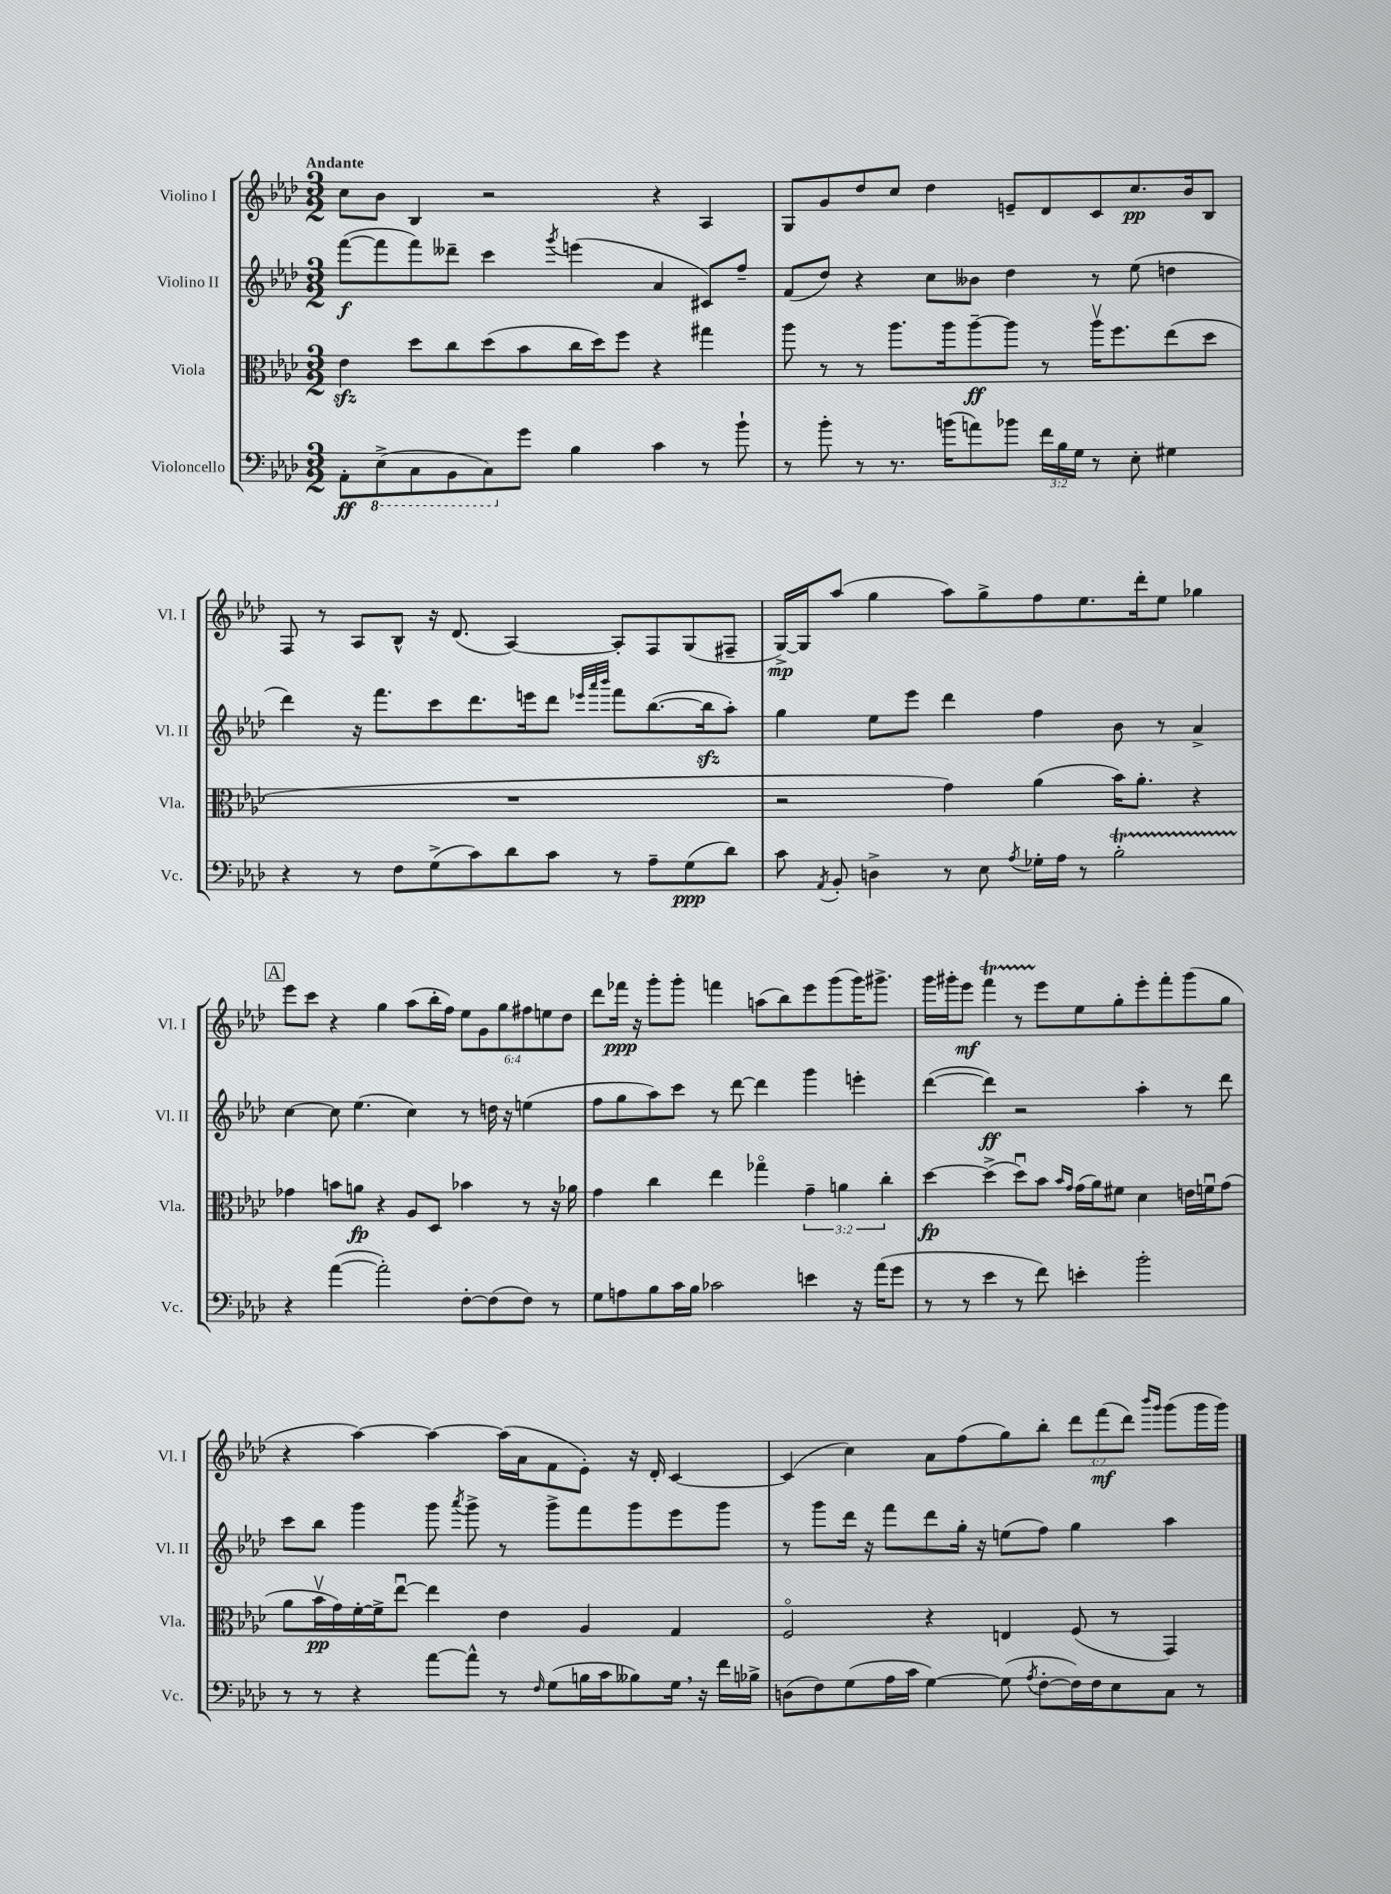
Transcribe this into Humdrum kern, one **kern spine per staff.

**kern	**dynam	**kern	**dynam	**kern	**dynam	**kern	**dynam
*part4	*part4	*part3	*part3	*part2	*part2	*part1	*part1
*staff4	*staff4	*staff3	*staff3	*staff2	*staff2	*staff1	*staff1
*I"Violoncello	*	*I"Viola	*	*I"Violino II	*	*I"Violino I	*
*I'Vc.	*	*I'Vla.	*	*I'Vl. II	*	*I'Vl. I	*
*clefF4	*	*clefC3	*	*clefG2	*	*clefG2	*
*k[b-e-a-d-]	*	*k[b-e-a-d-]	*	*k[b-e-a-d-]	*	*k[b-e-a-d-]	*
*M3/2	*	*M3/2	*	*M3/2	*	*M3/2	*
=1	=1	=1	=1	=1	=1	=1	=1
!	!	!	!	!	!	!LO:TX:a:B:t=Andante	!
8AA-'\L	ff	4e-zz\	.	([8fff\L	f	8cc\L	.
*8ba	*	*	*	*	*	*	*
(8EE-^\	.	.	.	8fff\]	.	8b-\J	.
8CC\	.	8dd-\L	.	8fff\)	.	4B-/	.
8BBB-\	.	8cc\	.	8ddd--X~\J	.	.	.
8CC\)	.	(8dd-\	.	4ccc\	.	2r	.
*X8ba	*	*	*	*	*	*	*
8g\J	.	8b-\	.	.	.	.	.
.	.	.	.	8qggg/	.	.	.
4B-\	.	16cc\L	.	(4eeen\	.	.	.
.	.	16dd-\J)	.	.	.	.	.
.	.	8ff\J	.	.	.	.	.
4c\	.	4r	.	4a-/	.	4r	.
8r	.	4gg#X\	.	8c#X/L)	.	4A-/	.
8b-`\	.	.	.	8ff~/J	.	.	.
=2	=2	=2	=2	=2	=2	=2	=2
8r	.	8aa-\	.	(8f/L	.	8G/L	.
8b-'\	.	8r	.	8dd-/J)	.	8g/	.
8r	.	8r	.	4r	.	8dd-/	.
8.r	.	8.aa-\L	.	.	.	8cc/J	.
.	.	.	.	8cc\L	.	4dd-\	.
(16bn\KL	.	16aa-\k	.	.	.	.	.
8an\)	.	[8aa-~\	ff	8b--X\J	.	.	.
8b-X\J	.	8aa-\J]	.	4dd-\	.	8en~/L	.
24f\LL	.	8r	.	.	.	8d-/	.
24B-\	.	.	.	.	.	.	.
24G\JJ	.	.	.	.	.	.	.
8r	.	16aa-v\KL	.	8r	.	8c/	.
.	.	8.ff\	.	.	.	.	.
8E-'\	.	.	.	(8ee-\	.	8.cc/	pp
4G#X\	.	(8ee-\	.	4ddn\	.	.	.
.	.	.	.	.	.	16b-/k	.
.	.	8dd-\J	.	.	.	8B-/J	.
!!LO:LB:g=z
=3	=3	=3	=3	=3	=3	=3	=3
4r	.	1.r	.	4ddd-\)	.	8F/	.
.	.	.	.	.	.	8r	.
8r	.	.	.	16r	.	8A-/L	.
.	.	.	.	8.fff\L	.	.	.
8F\L	.	.	.	.	.	8B-^^/J	.
(8G^\	.	.	.	8ccc\	.	16r	.
.	.	.	.	.	.	(8.d-/	.
8c\)	.	.	.	8.ddd-\	.	.	.
8d-\	.	.	.	.	.	[4A-/)	.
.	.	.	.	16eeen\k	.	.	.
8c\J	.	.	.	8ddd-\J	.	.	.
.	.	.	.	32qqeee-X/LLL	.	.	.
.	.	.	.	32qqaaa-/	.	.	.
.	.	.	.	32qqbbb-/JJJ	.	.	.
8r	.	.	.	8fff\L	.	8A-'/L]	.
8A-~\L	.	.	.	([8.bb-\	.	8F/	.
(8G\	ppp	.	.	.	.	(8G/	.
.	.	.	.	16bb-zz\k]	.	.	.
8d-\J)	.	.	.	8aa-'\J)	.	8F#X~/J	.
=4	=4	=4	=4	=4	=4	=4	=4
8c\	.	2r	.	4gg\	.	[16G^/LL)	mp
.	.	.	.	.	.	16G/J]	.
8qAA-/	.	.	.	.	.	.	.
8BB-'/	.	.	.	.	.	(8aa-/J	.
4Dn^\	.	.	.	8ee-\L	.	4gg\	.
.	.	.	.	8eee-\J	.	.	.
8r	.	4g\)	.	4ddd-\	.	8aa-\L)	.
8E-\	.	.	.	.	.	8gg^\	.
8qA-/	.	.	.	.	.	.	.
16G-X'\LL	.	(4a-\	.	4ff\	.	8ff\	.
16A-\JJ	.	.	.	.	.	.	.
8r	.	.	.	.	.	8.ee-\	.
2B-T'\	.	16b-\KL)	.	8b-\	.	.	.
.	.	8.a-'\J	.	.	.	16ddd-'\k	.
.	.	.	.	8r	.	8ee-\J	.
.	.	4r	.	4a-^/	.	4gg-X\	.
!!LO:LB:g=z
!!LO:REH:place=s1:t=A
=5	=5	=5	=5	=5	=5	=5	=5
4r	.	4g-X\	.	[4cc\	.	8eee-\L	.
.	.	.	.	.	.	8ccc\J	.
([4a-\	.	8bn\L	.	8cc\]	.	4r	.
.	.	8an\J	fp	(4.ee-\	.	.	.
2a-'\])	.	4r	.	.	.	4gg\	.
.	.	8A-/L	.	4cc\)	.	(8aa-\L	.
.	.	8D-/J	.	.	.	16bb-'\L	.
.	.	.	.	.	.	16ff\JJ)	.
[8F'\L	.	4b-X\	.	8r	.	12ee-\L	.
.	.	.	.	.	.	12g\	.
(8F\]	.	.	.	16ddn\	.	.	.
.	.	.	.	.	.	12gg\	.
.	.	.	.	16r	.	.	.
8F\J)	.	8r	.	(4een\	.	12ff#X\	.
.	.	.	.	.	.	12een\	.
8r	.	16r	.	.	.	.	.
.	.	.	.	.	.	12dd-\J	.
.	.	16a-X\	.	.	.	.	.
=6	=6	=6	=6	=6	=6	=6	=6
8G\L	.	4g\	.	8ff\L	.	8ddd-\L	.
8An\	.	.	.	8gg\	.	16fff-X\Jk	ppp
.	.	.	.	.	.	16r	.
8B-\	.	4cc\	.	8aa-\)	.	8ggg'\L	.
16c\L	.	.	.	8ccc\J	.	8ggg'\J	.
16B-\JJ	.	.	.	.	.	.	.
2c-X\	.	4ee-\	.	8r	.	4fffn\	.
.	.	.	.	[8ddd-\	.	.	.
.	.	4gg-X\	.	4ddd-\]	.	(8aan\L	.
.	.	.	.	.	.	8bb-\)	.
4en\	.	6g~\	.	4ggg\	.	8eee-\	.
.	.	.	.	.	.	(8ggg\	.
.	.	6an\	.	.	.	.	.
16r	.	.	.	4eeen'\	.	16ggg\K)	.
(16a-\KL	.	.	.	.	.	8.ggg#X^\J	.
.	.	6cc'\	.	.	.	.	.
8g\J	.	.	.	.	.	.	.
=7	=7	=7	=7	=7	=7	=7	=7
8r	.	[4dd-\	fp	([4ddd-\	.	16ggg\LL	.
.	.	.	.	.	.	16ggg#X'\J	.
8r	.	.	.	.	.	8eee-\J	mf
4e-\	.	(4dd-^\]	.	4ddd-\])	ff	4fffT\	.
8r	.	8dd-u\L)	.	2r	.	8r	.
8f\)	.	8b-\J	.	.	.	8eee-\L	.
.	.	16qqb-/LL	.	.	.	.	.
.	.	16qqg/JJ	.	.	.	.	.
4en'\	.	(16g\LL	.	.	.	8ee-\	.
.	.	16a-\J)	.	.	.	.	.
.	.	8f#X\J	.	.	.	8gg'\	.
2b-'\	.	4d-\	.	4aa-'\	.	8eee-'\	.
.	.	.	.	.	.	8fff'\	.
.	.	16en\LL	.	8r	.	(8ggg#\	.
.	.	16fnu\J	.	.	.	.	.
.	.	(8g\J	.	8ddd-\	.	8gg\J	.
!!LO:LB:g=z
=8	=8	=8	=8	=8	=8	=8	=8
8r	.	8a-\L	.	8ccc\L	.	4r	.
8r	.	16b-v\L	pp	8bb-\J	.	.	.
.	.	16g\)	.	.	.	.	.
4r	.	[16f'\	.	4ggg\	.	[4aa-\)	.
.	.	16f^\J]	.	.	.	.	.
.	.	[8ee-u\J	.	.	.	.	.
[8a-\L	.	4ee-\]	.	8ggg\	.	4aa-\_	.
.	.	.	.	8qaaa-/	.	.	.
8a-^^\J]	.	.	.	8ggg^\	.	.	.
8r	.	4e-\	.	8r	.	(16aa-\LL]	.
.	.	.	.	.	.	16a-\J	.
16qqF/	.	.	.	.	.	.	.
(8G\L	.	.	.	8ggg^\L	.	8f\	.
16Bn\L	.	4A-/	.	8fff\	.	8e-'\J)	.
16c\J	.	.	.	.	.	.	.
8B--X\)	.	.	.	8ggg\	.	16r	.
.	.	.	.	.	.	16d-'/	.
16G,\Jk	.	4G/	.	8eee-\	.	[4c/	.
16r	.	.	.	.	.	.	.
16f\LL	.	.	.	8ggg\J	.	.	.
16B-X^\JJ	.	.	.	.	.	.	.
=9	=9	=9	=9	=9	=9	=9	=9
(8Dn\L	.	2F/	.	8r	.	(4c/]	.
8F\)	.	.	.	8ggg\L	.	.	.
(8G\	.	.	.	16ddd-\Jk	.	4cc\)	.
.	.	.	.	16r	.	.	.
16A-\L	.	.	.	8fff\L	.	.	.
16c\JJ	.	.	.	.	.	.	.
[4G\)	.	4r	.	8ddd-\	.	8a-\L	.
.	.	.	.	16gg'\Jk	.	(8ff\	.
.	.	.	.	16r	.	.	.
(8G\]	.	4En/	.	(8een\L	.	8gg\)	.
8qA-/	.	.	.	.	.	.	.
[8F'\L	.	.	.	8ff\J)	.	8bb-'\J	.
16F\L])	.	(8F/	.	4gg\	.	12ddd-\L	.
16F\J	.	.	.	.	.	.	.
.	.	.	.	.	.	(12fff\	mf
8E-\	.	8r	.	.	.	.	.
.	.	.	.	.	.	12ddd-\J)	.
.	.	.	.	.	.	16qqbbb-/LL	.
.	.	.	.	.	.	16qqggg/JJ	.
8C\J	.	4GG/)	.	4aa-\	.	(8ggg\L	.
8r	.	.	.	.	.	16ggg\L	.
.	.	.	.	.	.	16ggg\JJ)	.
==	==	==	==	==	==	==	==
*-	*-	*-	*-	*-	*-	*-	*-
